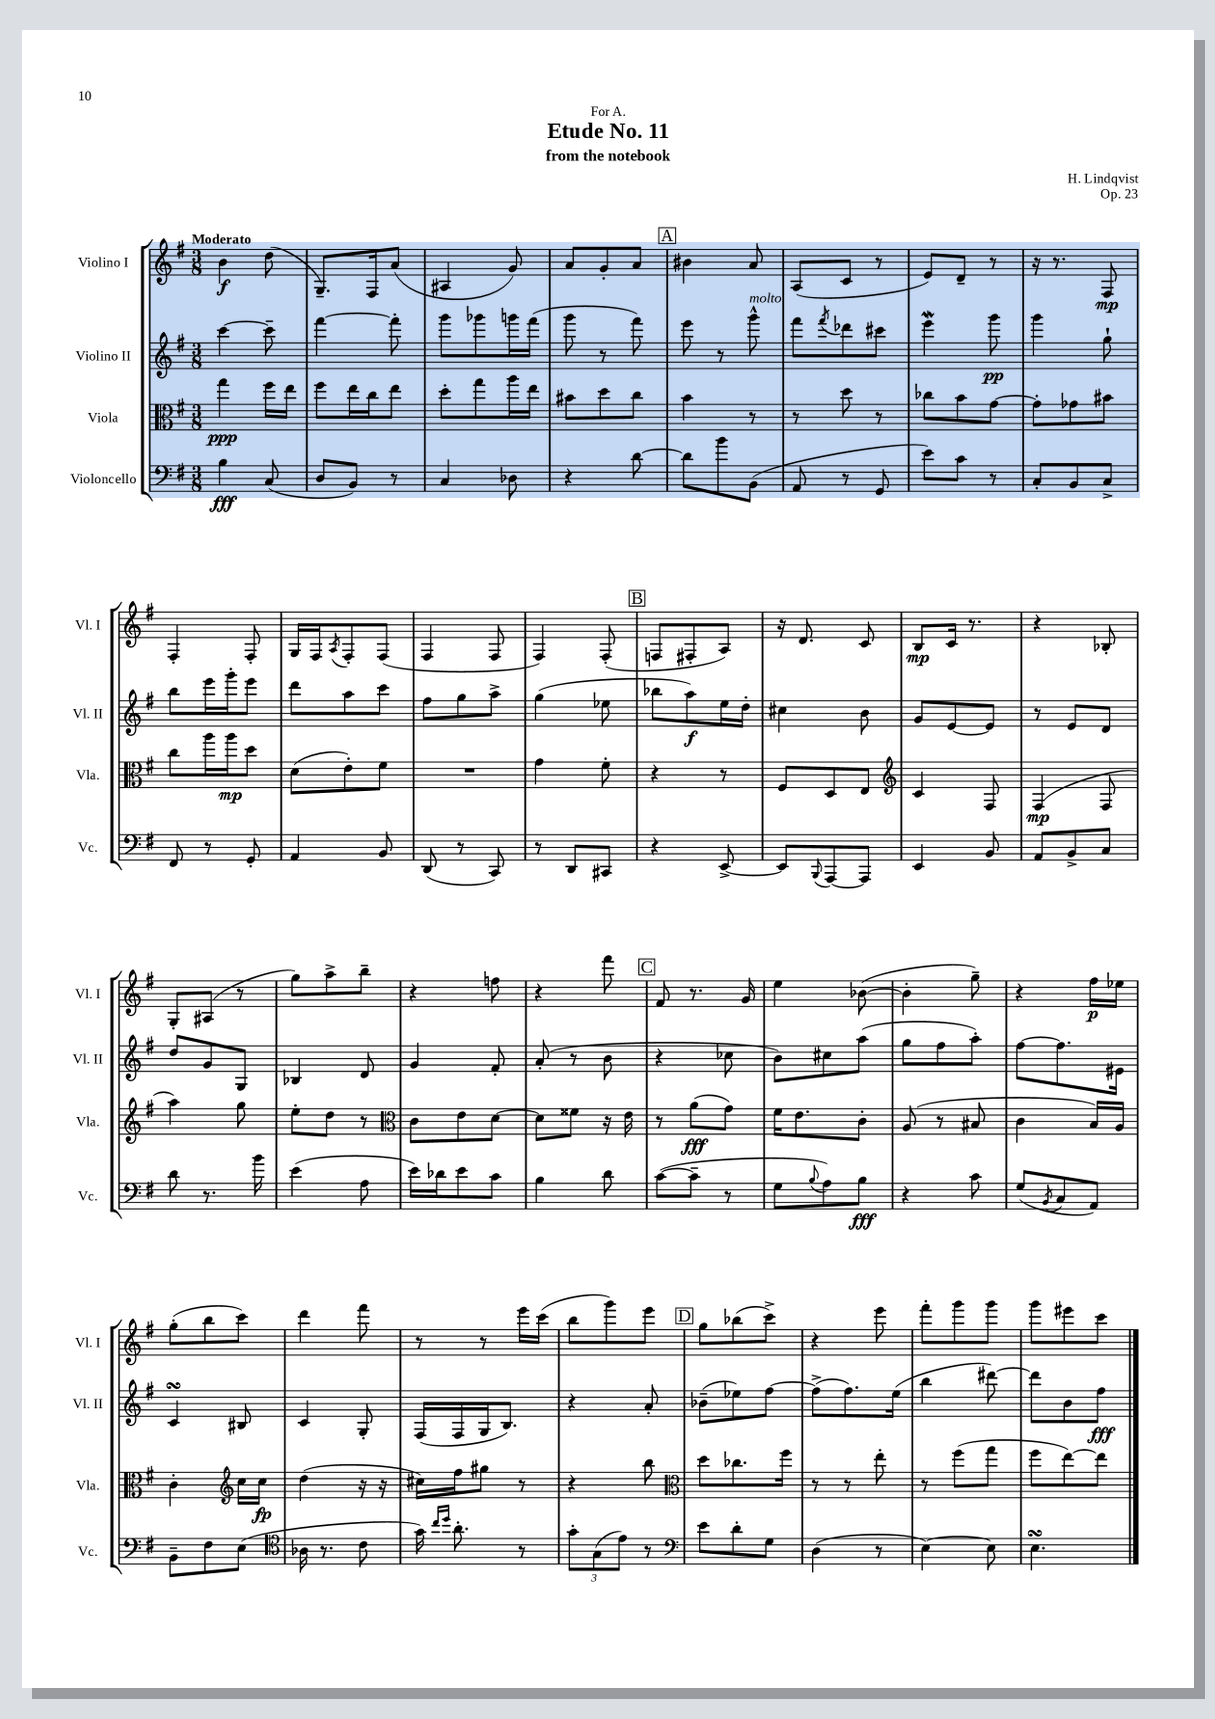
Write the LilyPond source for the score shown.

\header { title = "Etude No. 11" composer = "H. Lindqvist" subtitle = "from the notebook" dedication = "For A." opus = "Op. 23" }
<<
\new StaffGroup <<
\new Staff = "s0" \with { instrumentName = "Violino I" shortInstrumentName = "Vl. I" } {
    \clef treble \key g \major \numericTimeSignature \time 3/8 \tempo "Moderato"
    b'4\f d''8( |
    g8.--) fis16 a'8( |
    ais4 g'8) |
    a'8 g'8-. a'8 |
    \mark \markup { \box "A" } bis'4 a'8 |
    a8( c'8 r8 |
    e'8) d'8-- r8 |
    r16 r8. fis8\mp |
    fis4-. fis8-. |
    g16 fis16 \acciaccatura { a8 } fis8-. fis8( |
    fis4 fis8 |
    fis4) fis8-.( |
    \mark \markup { \box "B" } f8 fis8-. a8) |
    r16 d'8. c'8 |
    b8\mp c'16 r8. |
    r4 bes8-. |
    g8-. ais8( r8 |
    g''8) a''8-> b''8-- |
    r4 f''8 |
    r4 fis'''8 |
    \mark \markup { \box "C" } fis'8 r8. g'16 |
    e''4 bes'8~( |
    bes'4-. g''8--) |
    r4 fis''16\p ees''16 |
    g''8-.( b''8 c'''8) |
    d'''4 fis'''8 |
    r8 r8 e'''16 c'''16( |
    b''8 g'''8) e'''8 |
    \mark \markup { \box "D" } g''8 bes''8( c'''8->) |
    r4 e'''8 |
    fis'''8-. g'''8 g'''8 |
    g'''8 eis'''8 c'''8 \bar "|." |
}
\new Staff = "s1" \with { instrumentName = "Violino II" shortInstrumentName = "Vl. II" } {
    \clef treble \key g \major \numericTimeSignature \time 3/8
    c'''4~ c'''8-- |
    fis'''4~ fis'''8-. |
    g'''8 ges'''8 g'''16 fis'''16( |
    g'''8 r8 fis'''8) |
    \mark \markup { \box "A" } e'''8 r8 g'''8-^^\markup { \italic "molto" } |
    fis'''8 \acciaccatura { fis'''8 } des'''8 cis'''8 |
    e'''4\mordent g'''8\pp |
    g'''4 g''8-! |
    b''8 e'''16 g'''16-. e'''8 |
    d'''8 a''8 c'''8 |
    fis''8 g''8 a''8-> |
    g''4( ees''8 |
    \mark \markup { \box "B" } bes''8 a''8\f) e''16 d''16-. |
    cis''4 b'8 |
    g'8 e'8~ e'8 |
    r8 e'8 d'8 |
    d''8 g'8 g8 |
    bes4 d'8 |
    g'4 fis'8-. |
    a'8-.( r8 b'8 |
    \mark \markup { \box "C" } r4 ces''8 |
    b'8) cis''8 a''8( |
    g''8 fis''8 a''8-.) |
    fis''8~ fis''8. eis'16 |
    c'4\turn bis8 |
    c'4 g8-. |
    fis16( fis16 g16 b8.) |
    r4 a'8-. |
    \mark \markup { \box "D" } bes'8--( ees''8) fis''8~ |
    fis''8->( fis''8.) e''16( |
    b''4 dis'''8~) |
    dis'''8 b'8 fis''8\fff \bar "|." |
}
\new Staff = "s2" \with { instrumentName = "Viola" shortInstrumentName = "Vla." } {
    \clef alto \key g \major \numericTimeSignature \time 3/8
    g''4\ppp fis''16 e''16 |
    fis''8 e''16 c''16 e''8 |
    d''8-. g''8 a''16 e''16 |
    bis'8 d''8 c''8 |
    \mark \markup { \box "A" } b'4 r8 |
    r8 d''8 r8 |
    ces''8 b'8 g'8~ |
    g'8-. ges'8 bis'8 |
    c''8 a''16 a''16\mp d''8 |
    d'8( e'8-.) fis'8 |
    R4. |
    g'4 fis'8-. |
    \mark \markup { \box "B" } r4 r8 |
    fis8 d8 e8 |
    \clef treble c'4 fis8 |
    fis4\mp( fis8 |
    a''4) g''8 |
    e''8-. d''8 r8 |
    \clef alto c'8 e'8 d'8~ |
    d'8 fisis'8 r16 e'16 |
    \mark \markup { \box "C" } r8 a'8\fff( g'8) |
    fis'16 e'8. c'8-. |
    a8( r8 bis8 |
    c'4 b16) a16 |
    c'4-. \clef treble c''16 c''16\fp |
    d''4( r16 r16 |
    cis''16) fis''16 gis''8 r8 |
    r4 b''8 |
    \mark \markup { \box "D" } \clef alto d''8 ces''8. fis''16 |
    r8 r8 e''8-. |
    r8 fis''8( g''8 |
    fis''8 e''8~) e''8 \bar "|." |
}
\new Staff = "s3" \with { instrumentName = "Violoncello" shortInstrumentName = "Vc." } {
    \clef bass \key g \major \numericTimeSignature \time 3/8
    b4\fff c8( |
    d8 b,8) r8 |
    c4 des8 |
    r4 d'8~ |
    \mark \markup { \box "A" } d'8 b'8 b,8( |
    a,8 r8 g,8 |
    e'8) c'8 r8 |
    c8-. b,8 c8-> |
    fis,8 r8 g,8-. |
    a,4 b,8 |
    d,8( r8 c,8) |
    r8 d,8 cis,8 |
    \mark \markup { \box "B" } r4 e,8~-> |
    e,8 \appoggiatura { b,,8 } a,,8~ a,,8 |
    e,4 b,8 |
    a,8 b,8-> c8 |
    d'8 r8. b'16 |
    e'4( a8 |
    e'16) des'16 e'8 c'8 |
    b4 d'8 |
    \mark \markup { \box "C" } c'8~( c'8-- r8 |
    g8 \appoggiatura { b8 } a8) b8\fff |
    r4 c'8 |
    g8( \acciaccatura { b,8 } c8 a,8) |
    b,8-- fis8 e8( |
    \clef tenor aes16 r8. c'8 |
    g'16) \grace { c''16 d''16 } a'8.-. r8 |
    \tuplet 3/2 { g'8-. g8( e'8) } r8 |
    \mark \markup { \box "D" } \clef bass e'8 d'8-. g8 |
    d4( r8 |
    e4~) e8 |
    e4.\turn \bar "|." |
}
>>
>>
\layout { \context { \Score \remove "Bar_number_engraver" } }
